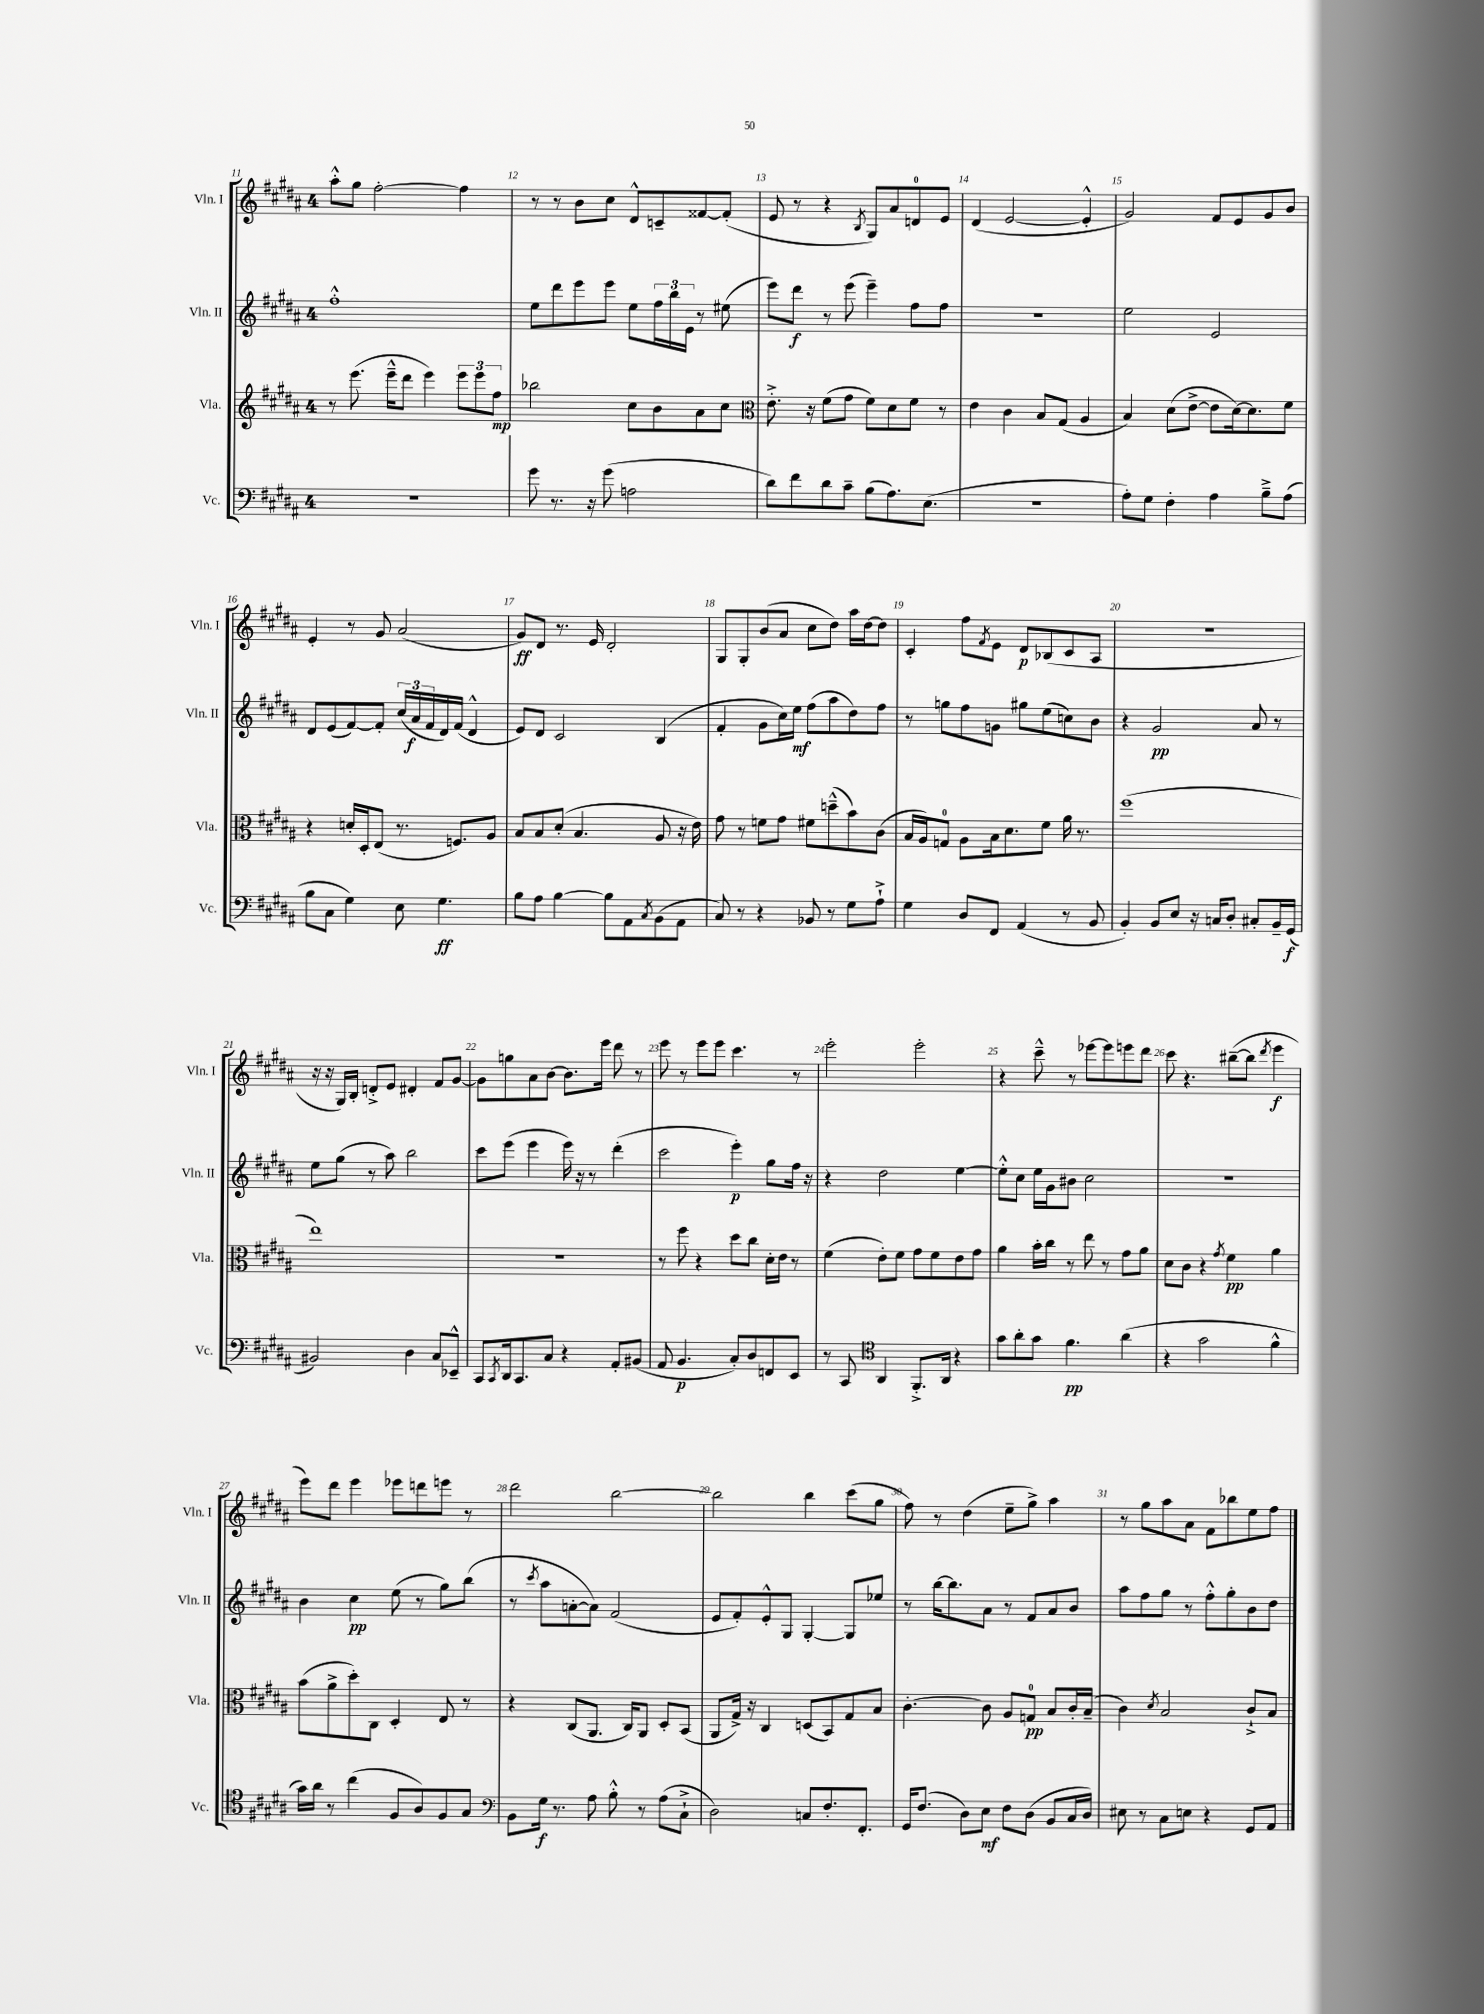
<<
\new StaffGroup <<
\new Staff = "s0" \with { instrumentName = "Vln. I" shortInstrumentName = "Vln. I" } {
    \clef treble \key b \major \once \override Staff.TimeSignature.style = #'single-digit \time 4/4
    ais''8-.-^ gis''8 fis''2~-. fis''4 |
    r8 r8 b'8 cis''8 dis'8-^ c'8-- fisis'8~ fisis'8-.( |
    e'8 r8 r4 \acciaccatura { b8 } gis8) ais'8 d'8-0 e'8 |
    dis'4( e'2~ e'4-.-^ |
    gis'2) fis'8 e'8 gis'8 b'8 |
    e'4-. r8 gis'8 ais'2( |
    gis'8\ff) dis'8 r8. e'16 dis'2-. |
    gis8 gis8-. b'8( ais'8 cis''8 dis''8) ais''16 dis''16~ dis''8 |
    cis'4-. fis''8 \acciaccatura { fis'8 } e'8 dis'8\p bes8( cis'8 ais8 |
    r1 |
    r16 r16 gis16) b16-. d'8-.-> e'8 dis'4-. fis'8 gis'8~ |
    gis'8 g''8 ais'8 b'8~ b'8. e'''16 dis'''8 r8 |
    e'''8 r8 e'''8 e'''8 cis'''4. r8 |
    e'''2-. e'''2-. |
    r4 cis'''8---^ r8 ees'''8~ ees'''8 e'''8 dis'''8 |
    cis'''8 r4. bis''8~--( bis''8 \acciaccatura { dis'''8 } e'''4\f |
    e'''8) dis'''8 e'''4 ees'''8 d'''8 e'''8 r8 |
    dis'''2 b''2~ |
    b''2 b''4 cis'''8( gis''8 |
    fis''8) r8 dis''4( e''8-- gis''8->) ais''4 |
    r8 gis''8 ais''8 ais'8 fis'8 bes''8 e''8 fis''8 \bar "|." |
}
\new Staff = "s1" \with { instrumentName = "Vln. II" shortInstrumentName = "Vln. II" } {
    \clef treble \key b \major \once \override Staff.TimeSignature.style = #'single-digit \time 4/4
    fis''1-.-^ |
    e''8 dis'''8 e'''8 e'''8 e''8 \tuplet 3/2 { fis''16 b''16 e'16 } r8 eis''8( |
    e'''8) dis'''8\f r8 e'''8( e'''4--) fis''8 fis''8 |
    R1 |
    e''2 e'2 |
    dis'8 e'8( fis'8~) fis'8-. \tuplet 3/2 { cis''16( ais'16\f fis'16 } dis'16) fis'16( dis'4-^ |
    e'8) dis'8 cis'2 b4( |
    fis'4-. gis'8 cis''16) e''16\mf fis''8( ais''8 dis''8) fis''8 |
    r8 g''8 fis''8 g'8 gis''8 e''8( c''8) b'8 |
    r4 gis'2\pp ais'8 r8 |
    e''8 gis''8( r8 ais''8) b''2 |
    cis'''8 e'''8( e'''4 e'''16) r16 r8 dis'''4-.( |
    cis'''2 e'''4-.\p) gis''8 fis''16 r16 |
    r4 dis''2 e''4~ |
    e''8-.-^ cis''8 e''16 gis'16 bis'8 cis''2 |
    R1 |
    b'4 cis''4\pp e''8( r8 gis''8) b''8( |
    r8 \acciaccatura { cis'''8 } ais''8 a'8~-. a'8) fis'2( |
    e'8 fis'8-.) e'8-.-^ gis8 gis4~-. gis8 ees''8 |
    r8 b''16~ b''8. ais'8 r8 fis'8 ais'8 b'8 |
    ais''8 fis''8 gis''8 r8 fis''8-.-^ gis''8-. b'8 dis''8 \bar "|." |
}
\new Staff = "s2" \with { instrumentName = "Vla." shortInstrumentName = "Vla." } {
    \clef treble \key b \major \once \override Staff.TimeSignature.style = #'single-digit \time 4/4
    r8 e'''8.( e'''16---^ dis'''8 e'''4) \tuplet 3/2 { e'''8 e'''8 fis''8\mp } |
    bes''2 cis''8 b'8 ais'8 cis''8 |
    \clef alto e'8.-.-> r16 fis'8( gis'8 fis'8) dis'8 fis'8 r8 |
    e'4 cis'4 b8 gis8( ais4 |
    b4) dis'8( e'8~-> e'8 dis'16~) dis'8. fis'8 |
    r4 d'16-. dis16-. e8( r8. f8.) ais8 |
    b8 b8 dis'8-.( b4. ais8 r16 e'16) |
    gis'8 r8 f'8 gis'8 fis'8 d''8---^( b'8) cis'8( |
    b16 ais16) g8-0 ais8 b16 dis'8. fis'8 ais'16 r8. |
    fis''1( |
    e''1) |
    R1 |
    r8 fis''8 r4 dis''8 cis''8 dis'16-. e'16 r8 |
    fis'4( e'8-.) fis'8 gis'8 fis'8 e'8 gis'8 |
    ais'4 b'16-. cis''16 r8 e''8 r8 gis'8 ais'8 |
    dis'8 cis'8 r4 \acciaccatura { gis'8 } fis'4\pp ais'4 |
    b'8( ais'8-> dis''8-.) cis8 dis4-. e8 r8 |
    r4 cis8( ais,8. cis16) ais,8 dis8-. b,8( |
    ais,8 gis16->) r16 cis4 d8( b,8) gis8 b8 |
    cis'4.~-. cis'8 ais8 g8-0\pp b8 cis'16-. b16--( |
    cis'4) \acciaccatura { dis'8 } b2 cis'8-!-> b8 \bar "|." |
}
\new Staff = "s3" \with { instrumentName = "Vc." shortInstrumentName = "Vc." } {
    \clef bass \key b \major \once \override Staff.TimeSignature.style = #'single-digit \time 4/4
    R1 |
    gis'8 r8. r16 gis'8( a2 |
    dis'8) fis'8 dis'8 cis'8-- b8( ais8.) e8.( |
    r1 |
    ais8-.) gis8 fis4-. ais4 b8---> ais8( |
    b8 cis8 gis4) e8 gis4.\ff |
    b8 ais8 b4~ b8 ais,8 \acciaccatura { cis8 } b,8( ais,8 |
    cis8) r8 r4 bes,8 r8 gis8 ais8-!-> |
    gis4 dis8 fis,8 ais,4( r8 b,8 |
    b,4-.) b,8 e8 r16 c16 dis8-. cis8-. b,16-- gis,16\f( |
    bis,2) dis4 cis8 ees,8---^ |
    cis,8 \acciaccatura { cis,8 } dis,16 cis,8. cis8 r4 ais,8-. bis,8( |
    ais,8 b,4.\p cis8-.) dis8 f,8 e,8 |
    r8 cis,8 \clef tenor ais,4 fis,8.-.-> ais,16 r4 |
    gis'8 ais'8-. gis'8 fis'4.\pp ais'4( |
    r4 gis'2 fis'4-^ |
    gis'16) ais'16 r8 cis''4( fis8 ais8) fis8 gis8 |
    \clef bass b,8 gis16\f r8. ais8 b8-.-^ r8 ais8( cis8-!-> |
    dis2) c8 fis8.-. fis,8.-. |
    gis,16 fis8.( dis8) e8\mf fis8 dis8( b,8 cis16 dis16) |
    eis8 r8 cis8 e8 r4 gis,8 ais,8 \bar "|." |
}
>>
>>
\layout { \context { \Score currentBarNumber = #11 \override BarNumber.break-visibility = ##(#f #t #t) barNumberVisibility = #all-bar-numbers-visible } }
